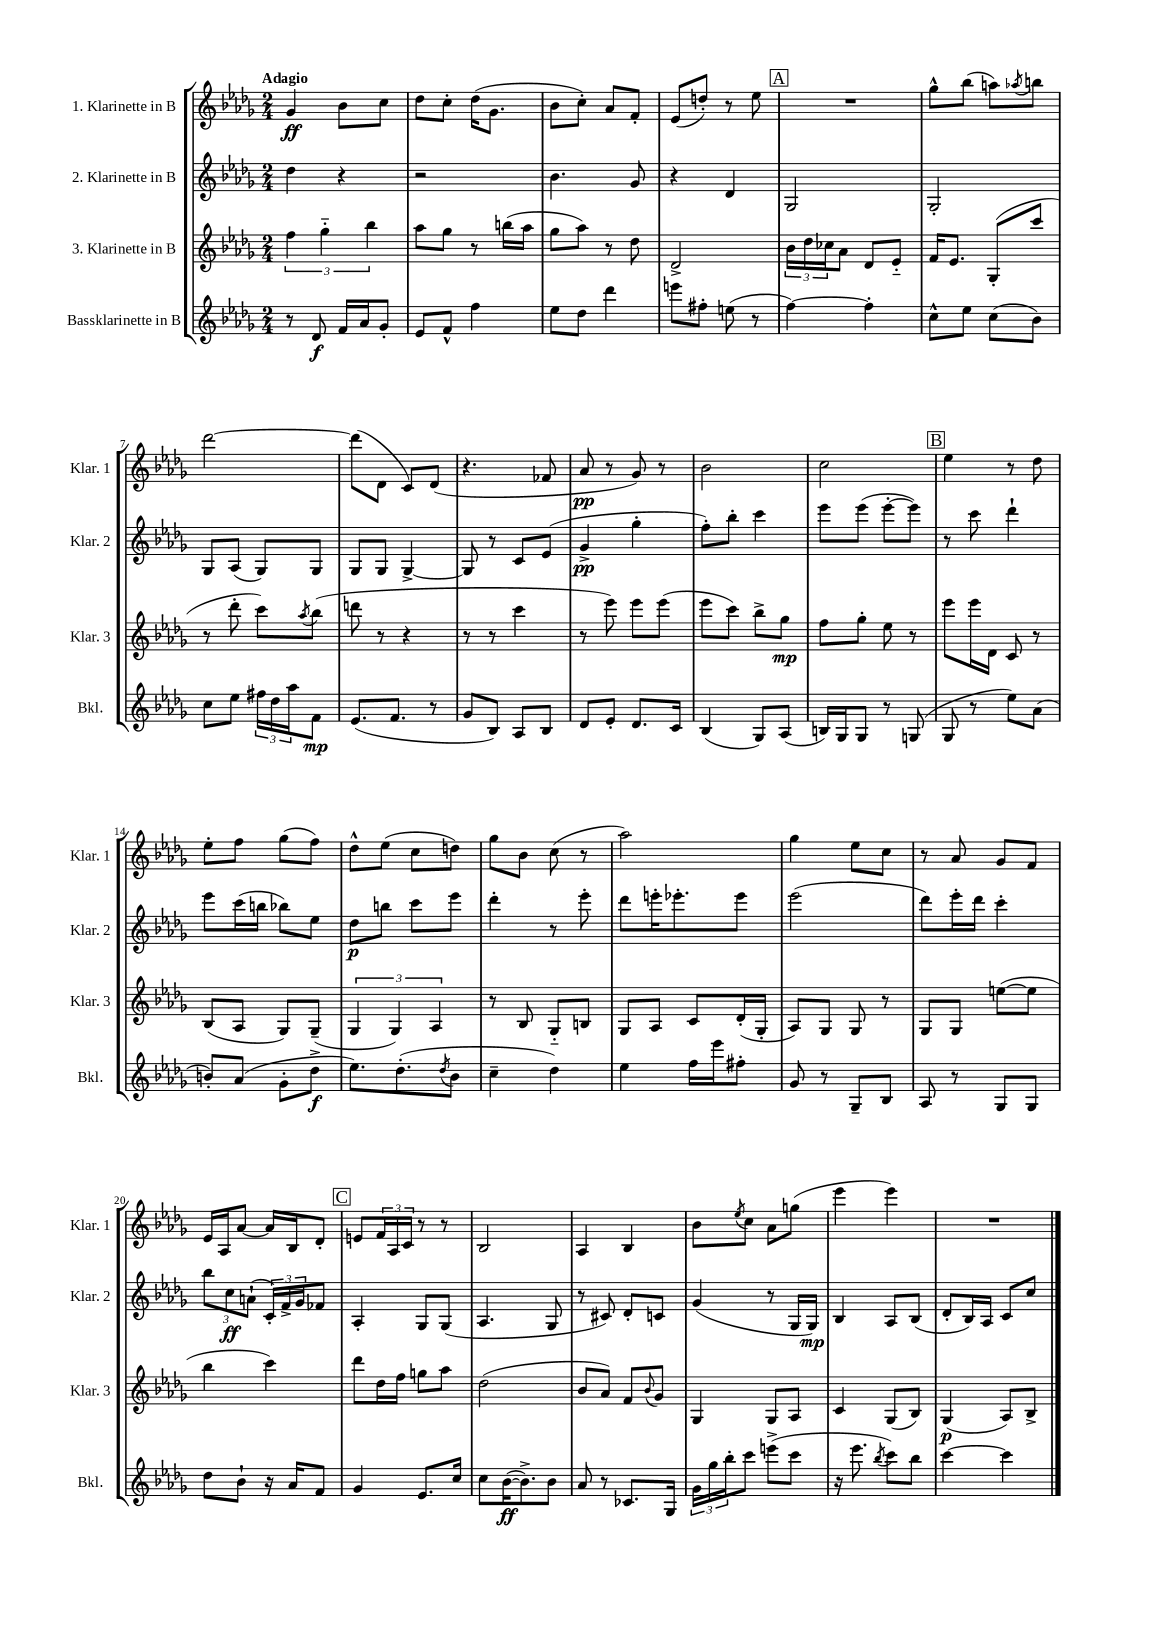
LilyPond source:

<<
\new StaffGroup <<
\new Staff = "s0" \with { instrumentName = "1. Klarinette in B" shortInstrumentName = "Klar. 1" } {
    \clef treble \key des \major \numericTimeSignature \time 2/4 \tempo "Adagio"
    ges'4\ff bes'8 c''8 |
    des''8 c''8-. des''16( ges'8. |
    bes'8 c''8-.) aes'8 f'8-. |
    ees'8( d''8-.) r8 ees''8 |
    \mark \markup { \box "A" } R2 |
    ges''8-^ bes''8( a''8) \acciaccatura { aes''8 } b''8 |
    des'''2~ |
    des'''8( des'8 c'8) des'8( |
    r4. fes'8 |
    aes'8\pp r8 ges'8) r8 |
    bes'2 |
    c''2 |
    \mark \markup { \box "B" } ees''4 r8 des''8 |
    ees''8-. f''8 ges''8( f''8) |
    des''8-^ ees''8( c''8 d''8) |
    ges''8 bes'8 c''8( r8 |
    aes''2) |
    ges''4 ees''8 c''8 |
    r8 aes'8 ges'8 f'8 |
    ees'16 aes16 aes'8~ aes'16 bes16 des'8-. |
    \mark \markup { \box "C" } e'8 \tuplet 3/2 { f'16 aes16 c'16 } r8 r8 |
    bes2 |
    aes4 bes4 |
    bes'8 \acciaccatura { ees''8 } c''8 aes'8 g''8( |
    ees'''4 ees'''4) |
    R2 \bar "|." |
}
\new Staff = "s1" \with { instrumentName = "2. Klarinette in B" shortInstrumentName = "Klar. 2" } {
    \clef treble \key des \major \numericTimeSignature \time 2/4
    des''4 r4 |
    r2 |
    bes'4. ges'8 |
    r4 des'4 |
    \mark \markup { \box "A" } ges2 |
    ges2-. |
    ges8 aes8( ges8) ges8 |
    ges8 ges8 ges4~-> |
    ges8 r8 c'8 ees'8( |
    ges'4->\pp ges''4-. |
    f''8-.) bes''8-. c'''4 |
    ees'''8 ees'''8( ees'''8~-. ees'''8) |
    \mark \markup { \box "B" } r8 c'''8 des'''4-! |
    ees'''8 c'''16( b''16 bes''8) ees''8 |
    des''8\p b''8 c'''8 ees'''8 |
    des'''4-. r8 ees'''8-. |
    des'''8 e'''16-. ees'''8.-. ees'''8 |
    ees'''2( |
    des'''8) ees'''16-. des'''16 c'''4-. |
    \tuplet 3/2 { bes''8 c''8\ff a'8-!( } \tuplet 3/2 { c'16-.) f'16-> ges'16 } fes'8 |
    \mark \markup { \box "C" } aes4-. ges8 ges8( |
    aes4. ges8 |
    r8 cis'8) des'8-. c'8 |
    ges'4( r8 ges16 ges16\mp) |
    bes4 aes8 bes8( |
    des'8-. bes16) aes16 c'8 c''8 \bar "|." |
}
\new Staff = "s2" \with { instrumentName = "3. Klarinette in B" shortInstrumentName = "Klar. 3" } {
    \clef treble \key des \major \numericTimeSignature \time 2/4
    \tuplet 3/2 { f''4 ges''4-_ bes''4 } |
    aes''8 ges''8 r8 b''16( aes''16 |
    ges''8 aes''8) r8 des''8 |
    des'2-> |
    \mark \markup { \box "A" } \tuplet 3/2 { bes'16 des''16 ces''16 } aes'8 des'8 ees'8-_ |
    f'16 ees'8. ges8-.( c'''8 |
    r8 des'''8-. c'''8) \acciaccatura { aes''8 } bes''8( |
    d'''8 r8 r4 |
    r8 r8 c'''4 |
    r8 ees'''8) ees'''8 ees'''8( |
    ees'''8 c'''8) bes''8-> ges''8\mp |
    f''8 ges''8-. ees''8 r8 |
    \mark \markup { \box "B" } ees'''8 ees'''16 des'16 c'8 r8 |
    bes8( aes8 ges8) ges8--( |
    \tuplet 3/2 { ges4 ges4) aes4 } |
    r8 bes8 ges8-_ b8 |
    ges8 aes8 c'8 des'16-.( ges16-. |
    aes8) ges8 ges8 r8 |
    ges8 ges8 e''8~( e''8 |
    bes''4 c'''4) |
    \mark \markup { \box "C" } des'''8 des''16 f''16 g''8 aes''8 |
    des''2( |
    bes'8 aes'8) f'8 \appoggiatura { bes'8 } ges'8 |
    ges4 ges8 aes8 |
    c'4 ges8( bes8) |
    ges4\p( aes8) bes8-> \bar "|." |
}
\new Staff = "s3" \with { instrumentName = "Bassklarinette in B" shortInstrumentName = "Bkl." } {
    \clef treble \key des \major \numericTimeSignature \time 2/4
    r8 des'8\f f'16 aes'16 ges'8-. |
    ees'8 f'8-^ f''4 |
    ees''8 des''8 des'''4 |
    e'''8 fis''8-. e''8( r8 |
    \mark \markup { \box "A" } f''4~) f''4-. |
    c''8-^ ees''8 c''8( bes'8) |
    c''8 ees''8 \tuplet 3/2 { fis''16 des''16 aes''16 } f'8\mp |
    ees'8.( f'8. r8 |
    ges'8 bes8) aes8 bes8 |
    des'8 ees'8-. des'8. c'16 |
    bes4( ges8) aes8( |
    b16) ges16 ges8 r8 g8( |
    \mark \markup { \box "B" } ges8 r8 ees''8) aes'8( |
    b'8-.) aes'8( ges'8-. des''8->\f |
    ees''8.) des''8.-.( \acciaccatura { des''8 } bes'8 |
    c''4-- des''4) |
    ees''4 f''16 ees'''16 fis''8-. |
    ges'8 r8 ges8-- bes8 |
    aes8 r8 ges8 ges8 |
    des''8 bes'8-! r16 aes'16 f'8 |
    \mark \markup { \box "C" } ges'4 ees'8. c''16 |
    c''8 bes'16~\ff( bes'8.->) bes'8 |
    aes'8 r8 ces'8. ges16 |
    \tuplet 3/2 { ges'16 ges''16 bes''16-. } c'''8 e'''8->( c'''8 |
    r16 ees'''8. \acciaccatura { bes''8 } c'''8) bes''8 |
    c'''4~ c'''4 \bar "|." |
}
>>
>>
